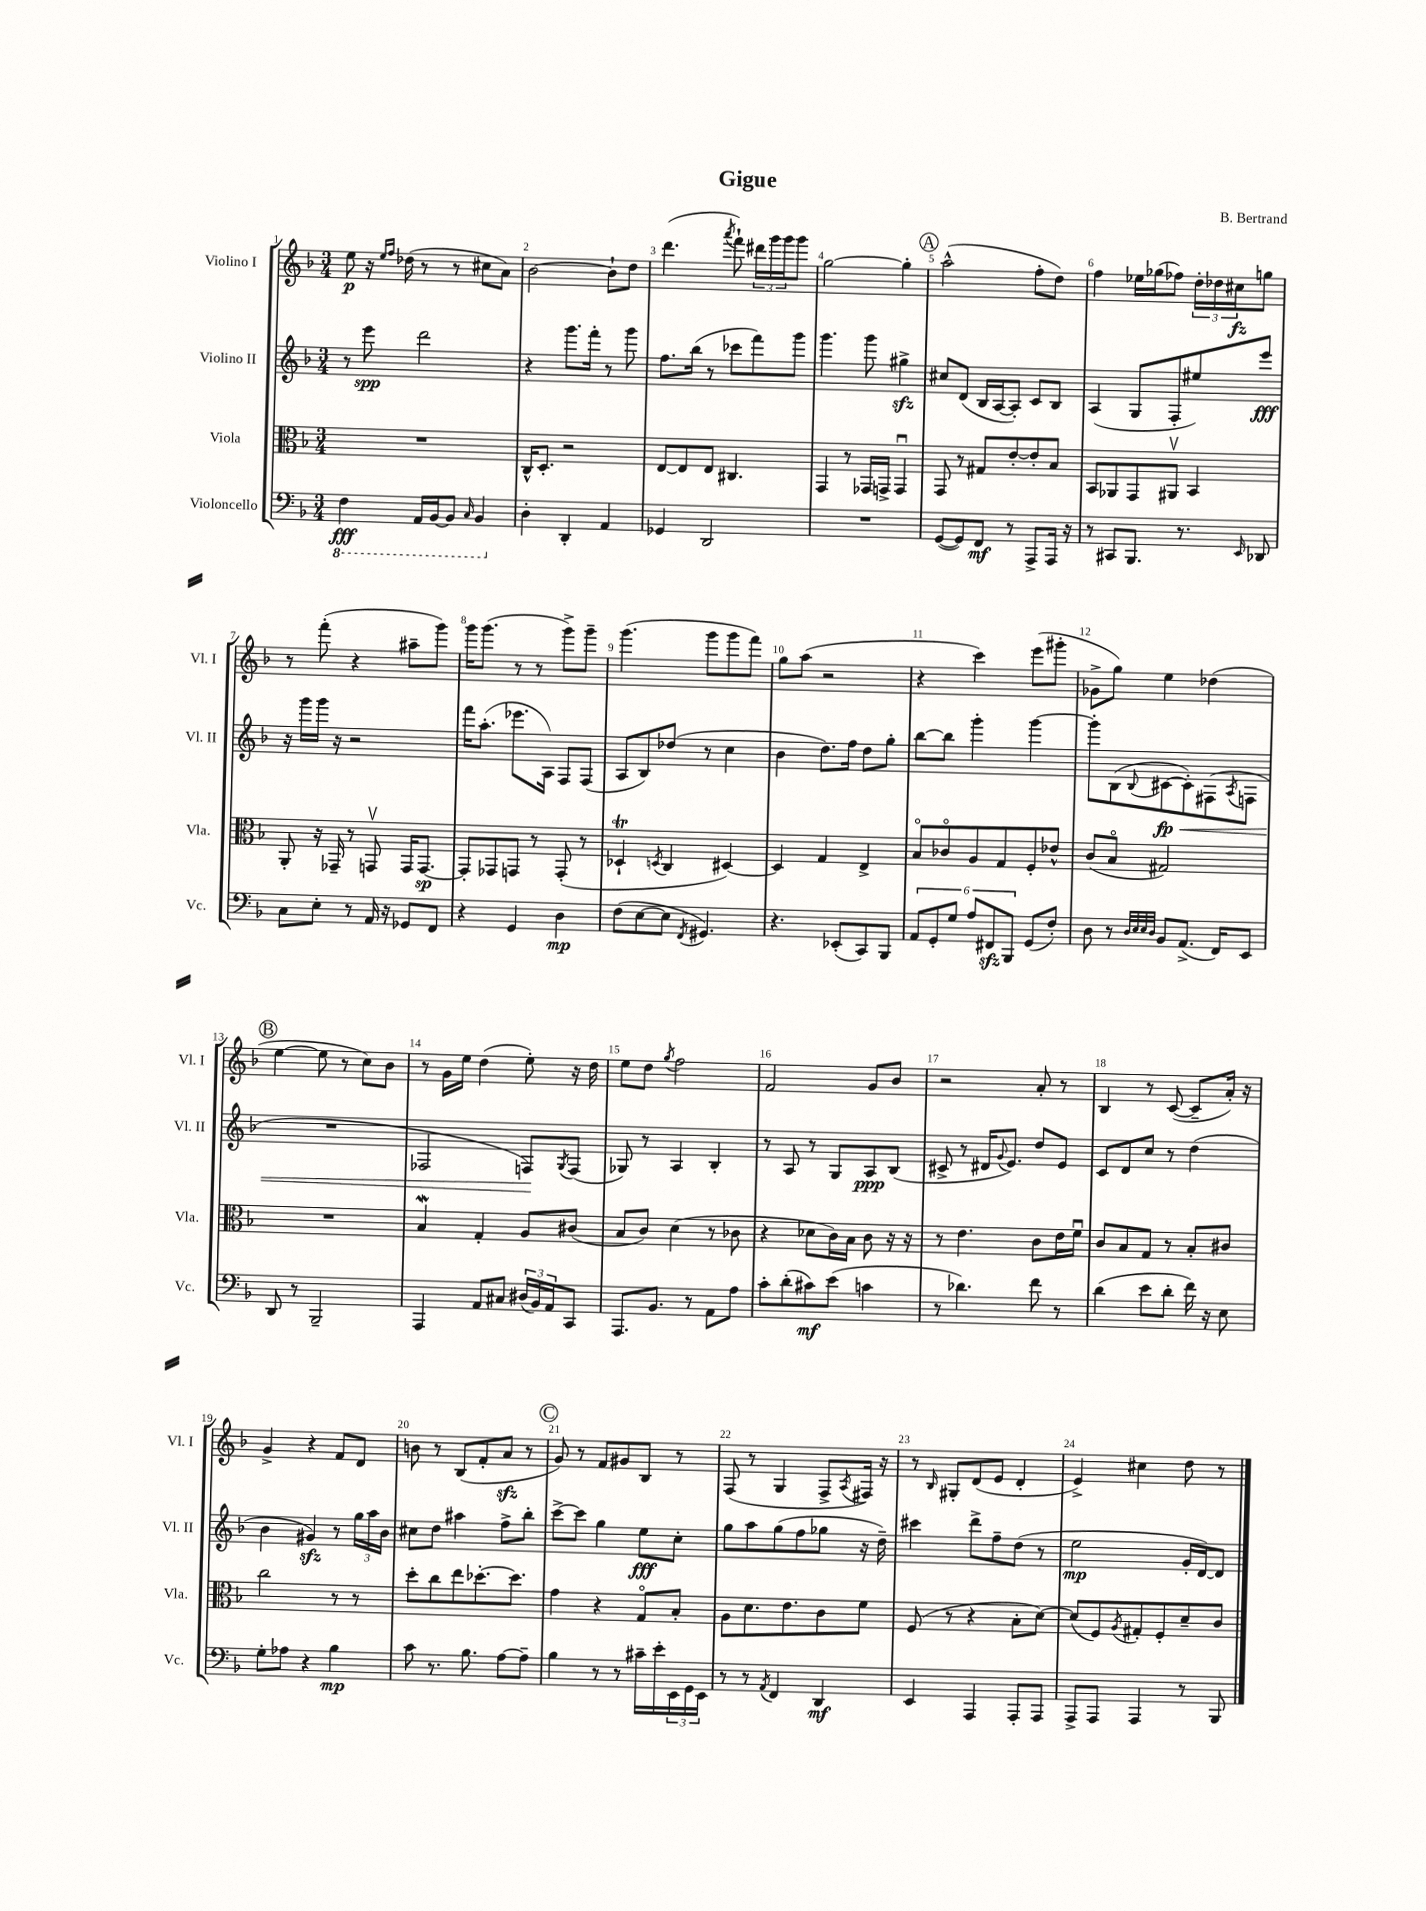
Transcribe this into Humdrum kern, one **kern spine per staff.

**kern	**dynam	**kern	**dynam	**kern	**dynam	**kern	**dynam
*part4	*part4	*part3	*part3	*part2	*part2	*part1	*part1
*staff4	*staff4	*staff3	*staff3	*staff2	*staff2	*staff1	*staff1
*I"Violoncello	*	*I"Viola	*	*I"Violino II	*	*I"Violino I	*
*I'Vc.	*	*I'Vla.	*	*I'Vl. II	*	*I'Vl. I	*
*clefF4	*	*clefC3	*	*clefG2	*	*clefG2	*
*k[b-]	*	*k[b-]	*	*k[b-]	*	*k[b-]	*
*M3/4	*	*M3/4	*	*M3/4	*	*M3/4	*
*8ba	*	*	*	*	*	*	*
=1	=1	=1	=1	=1	=1	=1	=1
4FF\	fff	2.r	.	8r	.	8ee\	p
.	.	.	.	8eee\	spp	16r	.
.	.	.	.	.	.	16qqee/LL	.
.	.	.	.	.	.	16qqff/JJ	.
.	.	.	.	.	.	(16dd-X\	.
16AAA/LL	.	.	.	2ddd\	.	8r	.
[16BBB-/J	.	.	.	.	.	.	.
8BBB-/J]	.	.	.	.	.	8r	.
16qqCC/	.	.	.	.	.	.	.
4BBB-/	.	.	.	.	.	8cc#X\L	.
.	.	.	.	.	.	8a\J)	.
=2	=2	=2	=2	=2	=2	=2	=2
*X8ba	*	*	*	*	*	*	*
4D'\	.	16C^^/KL	.	4r	.	[2b-\	.
.	.	8.D'/J	.	.	.	.	.
4DD'/	.	2r	.	8.ggg\L	.	.	.
.	.	.	.	16fff'\Jk	.	.	.
4AA/	.	.	.	8r	.	8b-`\L]	.
.	.	.	.	8ggg\	.	8dd\J	.
=3	=3	=3	=3	=3	=3	=3	=3
4GG-X/	.	[8E/L	.	8.ff\L	.	(4.ddd\	.
.	.	8E/]	.	.	.	.	.
.	.	.	.	(16bb-\Jk	.	.	.
2DD/	.	8E/J	.	8r	.	.	.
.	.	.	.	.	.	8qaaa/	.
.	.	4.C#X/	.	8ccc-X\L	.	8fff`\)	.
.	.	.	.	8fff\)	.	24ddd#X\LL	.
.	.	.	.	.	.	24ggg\	.
.	.	.	.	.	.	24ggg\J	.
.	.	.	.	8ggg\J	.	8ggg\J	.
=4	=4	=4	=4	=4	=4	=4	=4
2.r	.	4GG/	.	4.ggg\	.	[2gg\	.
.	.	8r	.	.	.	.	.
.	.	16GG-X/LL	.	8ggg\	.	.	.
.	.	16GGn^/JJ	.	.	.	.	.
.	.	4GGu/	.	4gg#Xzz^\	.	4gg'\]	.
!!LO:REH:place=s1:t=A
=5	=5	=5	=5	=5	=5	=5	=5
([8GG/L	.	8GG/	.	8cc#X/L	.	(2aa^^\	.
8GG/])	.	8r	.	(8d/J	.	.	.
8FF/J	mf	8G#X/L	.	16B-/LL	.	.	.
.	.	.	.	[16A/J	.	.	.
8r	.	[8e'/	.	8A'/J])	.	.	.
8AAA^/L	.	8e'/]	.	8c/L	.	8ff'\L	.
16AAA/Jk	.	8B-/J	.	8B-/J	.	8dd\J)	.
16r	.	.	.	.	.	.	.
=6	=6	=6	=6	=6	=6	=6	=6
8r	.	8BB-/L	.	(4A/	.	4ff\	.
8CC#X/L	.	8AA-X/	.	.	.	.	.
8.BBB-/J	.	8GG/	.	8G/L	.	16ee-X\LL	.
.	.	.	.	.	.	(16gg-X\J	.
.	.	8AA#Xv/J	.	8F'/	.	8ff-X\J)	.
8.r	.	.	.	.	.	.	.
.	.	4BB-/	.	8ee#X/)	.	24dd'\LL	.
.	.	.	.	.	.	24dd-X\	.
.	.	.	.	.	.	24cc#X\J	fz
16qqEE/	.	.	.	.	.	.	.
8DD-X/	.	.	.	8eee/J	fff	8ggn\J	.
!!LO:LB:g=z
=7	=7	=7	=7	=7	=7	=7	=7
8C\L	.	8AA'/	.	16r	.	8r	.
.	.	.	.	16ggg\LL	.	.	.
8E'\J	.	16r	.	16ggg\JJ	.	(8fff'\	.
.	.	16GG-X~/	.	16r	.	.	.
8r	.	8r	.	2r	.	4r	.
16AA/	.	8GGnv/	.	.	.	.	.
16r	.	.	.	.	.	.	.
8GG-X/L	.	16GG/KL	.	.	.	8aa#X~\L	.
.	.	[8.GG/J	sp	.	.	.	.
8FF/J	.	.	.	.	.	8ggg\J)	.
=8	=8	=8	=8	=8	=8	=8	=8
4r	.	8GG'/L]	.	16fff\KL	.	16ggg\KL	.
.	.	.	.	(8.aa'\J	.	(8.ggg\J	.
.	.	8GG-X/	.	.	.	.	.
4GG/	.	8GGn/J	.	8.eee-X\L	.	8r	.
.	.	8r	.	.	.	8r	.
.	.	.	.	16A\Jk)	.	.	.
4D\	mp	(8GG'/	.	8F/L	.	8ggg^\L)	.
.	.	8r	.	(8F/J	.	8ggg~\J	.
=9	=9	=9	=9	=9	=9	=9	=9
(8F\L	.	4D-XT`/	.	8A/L	.	(4.ggg\	.
[8E\	.	.	.	8B-/)	.	.	.
.	.	8qDn/	.	.	.	.	.
8E\J]	.	4C/	.	(8dd-X/J	.	.	.
8qFF/	.	.	.	.	.	.	.
4.GG#X/)	.	.	.	8r	.	8ggg\L	.
.	.	[4D#X/)	.	4cc\	.	8ggg\	.
.	.	.	.	.	.	8fff\J)	.
=10	=10	=10	=10	=10	=10	=10	=10
4.r	.	4D#/]	.	4b-\	.	8gg\L	.
.	.	.	.	.	.	(8aa\J	.
.	.	4G/	.	8.dd\L)	.	2r	.
(8EE-X'/L	.	.	.	.	.	.	.
.	.	.	.	16ff\Jk	.	.	.
8CC/)	.	4E^/	.	8dd\L	.	.	.
8BBB-/J	.	.	.	8gg'\J	.	.	.
=11	=11	=11	=11	=11	=11	=11	=11
12AA/L	.	8B-/L	.	[8bb-\L	.	4r	.
12GG'/	.	.	.	.	.	.	.
.	.	8c-X/	.	8bb-\J]	.	.	.
12G/J	.	.	.	.	.	.	.
12A/L	.	8A/	.	4ggg'\	.	4ccc\)	.
12FF#Xzz/	.	.	.	.	.	.	.
.	.	8G/	.	.	.	.	.
12BBB-/J	.	.	.	.	.	.	.
(8GG/L	.	8F'/	.	[4ggg\	.	(8eee\L	.
8F'/J)	.	8e-X^^/J	.	.	.	8ggg#X'\J	.
=12	=12	=12	=12	=12	=12	=12	=12
8D\	.	(8c/L	.	8ggg'\L]	.	8g-X^\L	.
8r	.	8B-/J	.	(8B-\	.	8gg\J)	.
32qqD/LLL	.	.	.	.	.	.	.
32qqE/	.	.	.	.	.	.	.
32qqE/	.	.	.	.	.	.	.
32qqD/JJJ	.	.	.	8qqB-/	.	.	.
!	!	!	!	!	!LO:HP:b	!	!
8BB-/L	.	2G#X/)	.	[8c#X\	< fp	4ee\	.
(8.AA^/J	.	.	.	8c#'\])	.	.	.
.	.	.	.	(8F#X\	.	(4dd-X\	.
16FF/KL)	.	.	.	.	.	.	.
.	.	.	.	8qA/	.	.	.
8EE/J	.	.	.	8Fn\J	.	.	.
!!LO:LB:g=z
!!LO:REH:place=s1:t=B
=13	=13	=13	=13	=13	=13	=13	=13
8DD/	.	2.r	.	2.r	.	[4ee\	.
8r	.	.	.	.	.	.	.
2BBB-~/	.	.	.	.	.	8ee\]	.
.	.	.	.	.	.	8r	.
.	.	.	.	.	.	8cc\L)	.
.	.	.	.	.	.	8b-\J	.
=14	=14	=14	=14	=14	=14	=14	=14
4AAA/	.	4B-w/	.	2F-X/	.	8r	.
.	.	.	.	.	.	16g\LL	.
.	.	.	.	.	.	16ee\JJ	.
8AA/L	.	4G'/	.	.	.	(4dd\	.
8C#X/J	.	.	.	.	.	.	.
(24D#X/LL	.	8A/L	.	8Fn/L)	.	8ee'\)	.
24BB-/)	.	.	.	.	.	.	.
24AA/J	.	.	.	.	.	.	.
.	.	.	.	8qG/	.	.	.
8CC/J	.	(8c#X/J	.	(8F/J	[	16r	.
.	.	.	.	.	.	16dd\	.
=15	=15	=15	=15	=15	=15	=15	=15
8.AAA/L	.	8B-/L	.	8G-X/)	.	8ee\L	.
.	.	8c/J)	.	8r	.	8dd\J	.
8.BB-/J	.	.	.	.	.	.	.
.	.	.	.	.	.	8qgg/	.
.	.	(4d\	.	4A/	.	2ff\	.
8r	.	.	.	.	.	.	.
8AA\L	.	8r	.	4B-'/	.	.	.
8A\J	.	8c-X\	.	.	.	.	.
=16	=16	=16	=16	=16	=16	=16	=16
8c'\L	.	4r	.	8r	.	2f/	.
(8d'\	.	.	.	8A/	.	.	.
8c#X\)	mf	8d-X\L	.	8r	.	.	.
(8e\J	.	16c\L)	.	8G/L	.	.	.
.	.	16B-\JJ	.	.	.	.	.
4cn\	.	8c\	.	8A/	ppp	8g/L	.
.	.	16r	.	(8B-/J	.	8b-/J	.
.	.	16r	.	.	.	.	.
=17	=17	=17	=17	=17	=17	=17	=17
8r	.	8r	.	8c#X^/	.	2r	.
4.d-X\)	.	4.e\	.	8r	.	.	.
.	.	.	.	16d#X/KL	.	.	.
.	.	.	.	8qqg/	.	.	.
.	.	.	.	8.e/J)	.	.	.
8f\	.	8c\L	.	8dd/L	.	8a'/	.
8r	.	16e\L	.	8e/J	.	8r	.
.	.	16fu\JJ	.	.	.	.	.
=18	=18	=18	=18	=18	=18	=18	=18
(4d\	.	8c/L	.	8c/L	.	4B-/	.
.	.	8B-/	.	8d/	.	.	.
8e\L	.	8G/J	.	8cc/J	.	8r	.
8d'\J	.	8r	.	8r	.	([8c/	.
16f\)	.	8B-'/L	.	(4dd\	.	8c~/L]	.
16r	.	.	.	.	.	.	.
8E\	.	8c#X/J	.	.	.	16a'/Jk)	.
.	.	.	.	.	.	16r	.
!!LO:LB:g=z
=19	=19	=19	=19	=19	=19	=19	=19
8G'\L	.	2cc\	.	4b-\	.	4g^/	.
8A-X\J	.	.	.	.	.	.	.
4r	.	.	.	4g#Xzz/)	.	4r	.
4B-\	mp	8r	.	8r	.	8f/L	.
.	.	8r	.	24gg\LL	.	8d/J	.
.	.	.	.	24aa\	.	.	.
.	.	.	.	24b-\JJ	.	.	.
=20	=20	=20	=20	=20	=20	=20	=20
8c\	.	8dd'\L	.	8cc#X\L	.	8bn\	.
8.r	.	8cc\	.	8dd\J	.	8r	.
.	.	8ee\	.	4aa#X\	.	(8B-/L	.
8.B-\	.	.	.	.	.	.	.
.	.	[8.dd-X'\	.	.	.	8f'/	.
[8A\L	.	.	.	8ff^\L	.	8azz/J	.
.	.	8.dd-\J]	.	.	.	.	.
8A~\J]	.	.	.	8bb-'\J	.	8r	.
!!LO:REH:place=s1:t=C
=21	=21	=21	=21	=21	=21	=21	=21
4B-\	.	4g\	.	[8ccc^\L	.	8g/)	.
.	.	.	.	8ccc\J]	.	8r	.
8r	.	4r	.	4gg\	.	8f/L	.
8r	.	.	.	.	.	8g#X/	.
16c#X~\LL	.	8G/L	.	8ee\L	fff	8B-/J	.
16e'\	.	.	.	.	.	.	.
24EE\	.	8B-'/J	.	8cc'\J	.	8r	.
24GG\	.	.	.	.	.	.	.
24EE\JJ	.	.	.	.	.	.	.
=22	=22	=22	=22	=22	=22	=22	=22
8r	.	8A\L	.	8gg\L	.	(8F/	.
8r	.	8.d\	.	8aa\	.	8r	.
8qAA/	.	.	.	.	.	.	.
4FF/	.	.	.	(8gg\	.	4G/	.
.	.	8.e\	.	.	.	.	.
.	.	.	.	8ff\	.	.	.
4DD/	mf	8c\	.	8gg-X\J	.	8F^/L	.
.	.	.	.	.	.	8qA/	.
.	.	8f\J	.	16r	.	16F#X/Jk)	.
.	.	.	.	16dd~\)	.	16r	.
=23	=23	=23	=23	=23	=23	=23	=23
4EE/	.	(8F/	.	4ccc#X\	.	8r	.
.	.	.	.	.	.	16qqB-/	.
.	.	8r	.	.	.	8G#X'/L	.
4AAA/	.	4r	.	8ddd^\L	.	(8d/	.
.	.	.	.	8ff~\	.	8e/J	.
8AAA'/L	.	8B-'\L	.	(8dd\J	.	4d'/	.
8AAA/J	.	[8d\J)	.	8r	.	.	.
=24	=24	=24	=24	=24	=24	=24	=24
8AAA^/L	.	(8d/L]	.	2ee\	mp	4e^/)	.
8AAA/J	.	8F/)	.	.	.	.	.
.	.	8qA/	.	.	.	.	.
4AAA/	.	8G#X'/	.	.	.	4cc#X\	.
.	.	8F'/	.	.	.	.	.
8r	.	8d~/	.	16g'/LL	.	8dd\	.
.	.	.	.	[16d/J)	.	.	.
8BBB-/	.	8c/J	.	8d/J]	.	8r	.
==	==	==	==	==	==	==	==
*-	*-	*-	*-	*-	*-	*-	*-
